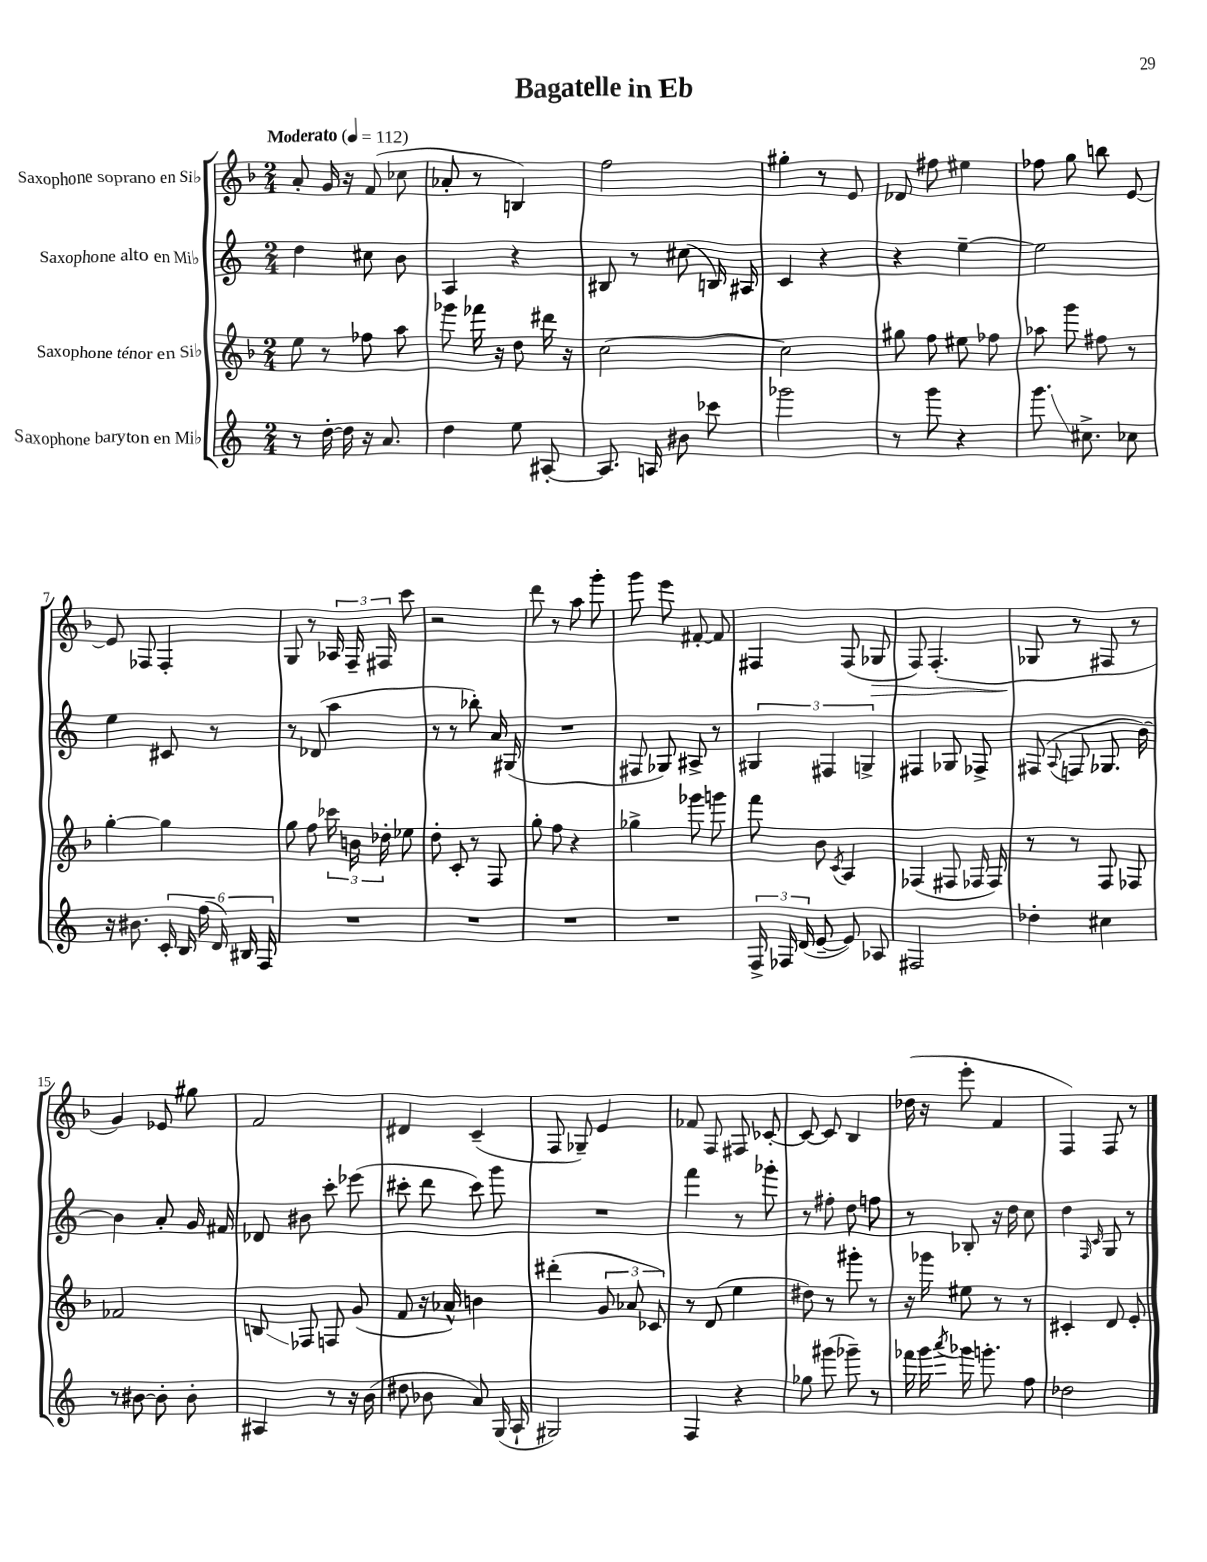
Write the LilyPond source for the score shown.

\header { title = "Bagatelle in Eb" }
<<
\new StaffGroup <<
\new Staff = "s0" \with { instrumentName = "Saxophone soprano en Sib" } {
    \clef treble \key f \major \numericTimeSignature \time 2/4 \tempo "Moderato" 4 = 112
    \autoBeamOff a'8-. g'16 r16 f'8( ces''8 |
    aes'8-. r8 b4) |
    f''2 |
    gis''4-. r8 e'8 |
    des'8 fis''8 eis''4 |
    fes''8 g''8 b''8 e'8~ |
    e'8 fes8 fes4-. |
    g8 r8 \tuplet 3/2 { aes16 f16-- fis16 } c'''8 |
    r2 |
    d'''8 r8 a''8 g'''8-. |
    g'''8 e'''8 fis'8~-. fis'8 |
    fis4 fis8( ges8\> |
    f8) f4.-.( |
    ges8\! r8 fis8 r8 |
    g'4) ees'8 gis''8 |
    f'2 |
    dis'4 c'4--( |
    f8 ges8--) e'4 |
    fes'8 f8 fis8 ces'8~-. |
    ces'8~ ces'8 bes4 |
    des''16( r16 e'''8-. f'4 |
    f4) f8 r8 \bar "|." |
}
\new Staff = "s1" \with { instrumentName = "Saxophone alto en Mib" } {
    \clef treble \key c \major \numericTimeSignature \time 2/4
    \autoBeamOff d''4 cis''8 b'8 |
    a4 r4 |
    bis8 r8 cis''8( b16) ais16 |
    c'4 r4 |
    r4 e''4~-- |
    e''2 |
    e''4 cis'8 r8 |
    r8 des'8( a''4 |
    r8 r8 bes''8-.) a'16 gis16( |
    R2 |
    fis8 ges8) ais8-> r8 |
    \tuplet 3/2 { gis4 fis4 g4-> } |
    fis4 ges8 fes8-> |
    fis8( \appoggiatura { a8 } f8 ges8. b'16~) |
    b'4 a'8-. g'16 fis'16 |
    des'8 bis'8 c'''8-. ees'''8( |
    cis'''8-. d'''8 cis'''8) g'''8 |
    R2 |
    f'''4 r8 ges'''8-. |
    r8 fis''8-. d''8 f''8 |
    r8 bes8-. r16 d''16 c''8 |
    d''4 \grace { f16 c'16 } g8 r8 \bar "|." |
}
\new Staff = "s2" \with { instrumentName = "Saxophone ténor en Sib" } {
    \clef treble \key f \major \numericTimeSignature \time 2/4
    \autoBeamOff e''8 r8 fes''8 a''8 |
    ges'''8 fes'''16 r16 d''8 dis'''16 r16 |
    c''2~ |
    c''2 |
    gis''8 f''8 eis''8 fes''8 |
    aes''8 g'''8 fis''8 r8 |
    g''4~-. g''4 |
    g''8 f''8 \tuplet 3/2 { ces'''16 b'16 des''16-. } ees''8 |
    d''8-. c'8-. r8 f8 |
    g''8-. f''8 r4 |
    ges''4-> ges'''8 g'''8 |
    f'''8 bes'8 \acciaccatura { c'8 } a4 |
    fes4( fis8 fes16 fes16) |
    r8 r8 f8 fes8 |
    fes'2 |
    b8\glissando fes8 f8 g'8( |
    f'8 r16 aes'16-^) b'4 |
    dis'''4-.( \tuplet 3/2 { g'8 aes'8 ces'8) } |
    r8 d'8( e''4 |
    dis''8) r8 gis'''8-. r8 |
    r16 ges'''16 eis''8 r8 r8 |
    cis'4-. d'8 e'8-. \bar "|." |
}
\new Staff = "s3" \with { instrumentName = "Saxophone baryton en Mib" } {
    \clef treble \key c \major \numericTimeSignature \time 2/4
    \autoBeamOff r8 d''16~-. d''16 r16 a'8. |
    d''4 e''8 ais8~-. |
    ais8. a16 bis'8 ces'''8 |
    ges'''2 |
    r8 g'''8 r4 |
    g'''8.\glissando cis''8.-> ces''8 |
    r16 bis'8. \tuplet 6/4 { c'16-. b16 f''16( d'16) bis16 f16 } |
    R2 |
    R2 |
    R2 |
    R2 |
    \tuplet 3/2 { f16-> fes16 d'16( } e'8~-- e'8) aes8 |
    fis2 |
    des''4-. cis''4 |
    r8 bis'8~ bis'8-. bis'8-. |
    ais4 r8 r16 b'16( |
    dis''8 bes'8 a'8) g16( a16-! |
    gis2) |
    f4 r4 |
    ges''8 gis'''8( ges'''8--) r8 |
    fes'''16 g'''16 \acciaccatura { a'''8 } ges'''16 g'''8.-. f''8 |
    des''2 \bar "|." |
}
>>
>>
